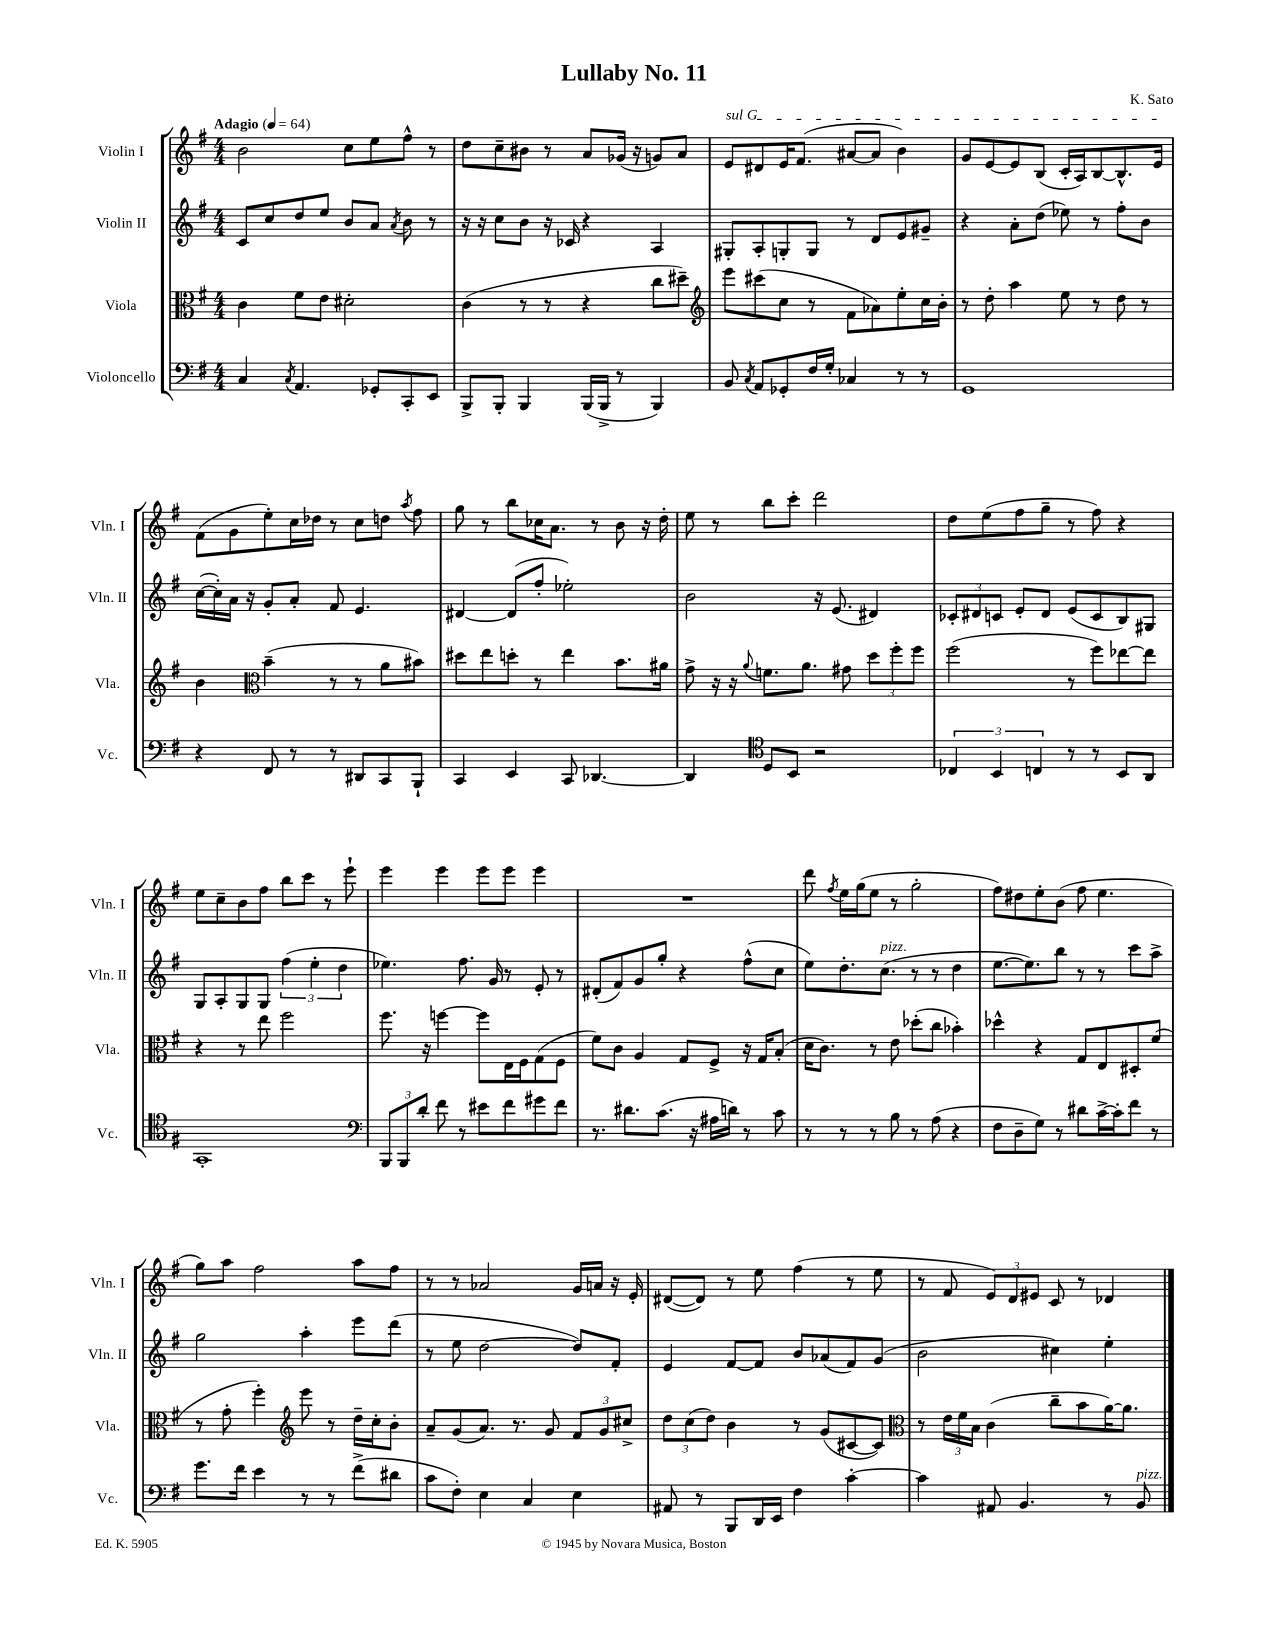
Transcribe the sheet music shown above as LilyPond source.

\header { title = "Lullaby No. 11" composer = "K. Sato" }
<<
\new StaffGroup <<
\new Staff = "s0" \with { instrumentName = "Violin I" shortInstrumentName = "Vln. I" } {
    \clef treble \key g \major \numericTimeSignature \time 4/4 \tempo "Adagio" 4 = 64
    \autoBeamOff b'2 c''8[ e''8 fis''8]-^ r8 |
    d''8[ c''8-- bis'8] r8 a'8[ ges'16]( r16 g'8[) a'8] |
    \once \override TextSpanner.bound-details.left.text = \markup { \italic "sul G" } e'8[\startTextSpan dis'8 e'16 fis'8.]( ais'8[~ ais'8] b'4) |
    g'8[ e'8~ e'8 b8]( c'16[-. a16) b8~ b8.-^ e'16]\stopTextSpan |
    fis'8[( g'8 e''8-.) c''16 des''16] r8 c''8[ d''8] \acciaccatura { a''8 } fis''8 |
    g''8 r8 b''8[ ces''16 a'8.] r8 b'8 r16 d''16-. |
    e''8 r8 b''8[ c'''8]-. d'''2 |
    d''8[ e''8( fis''8 g''8]-- r8 fis''8) r4 |
    e''8[ c''8-- b'8 fis''8] b''8[ c'''8] r8 e'''8-! |
    e'''4 e'''4 e'''8[ e'''8] e'''4 |
    R1 |
    d'''8 \acciaccatura { fis''8 } e''16[ g''16( e''8] r8 g''2-. |
    fis''8[) dis''8 e''8-. b'8]( fis''8 e''4. |
    g''8[) a''8] fis''2 a''8[ fis''8] |
    r8 r8 aes'2 g'16[ a'16] r16 e'16-. |
    dis'8[~( dis'8]) r8 e''8 fis''4( r8 e''8 |
    r8 fis'8 \tuplet 3/2 { e'8[) d'8 eis'8] } c'8 r8 des'4 \bar "|." |
}
\new Staff = "s1" \with { instrumentName = "Violin II" shortInstrumentName = "Vln. II" } {
    \clef treble \key g \major \numericTimeSignature \time 4/4
    \autoBeamOff c'8[ c''8 d''8 e''8] b'8[ a'8] \acciaccatura { a'8 } b'8 r8 |
    r16 r16 c''8[ b'8] r16 ces'16 r4 a4 |
    gis8[-. a8-. g8-. g8] r8 d'8[ e'8 gis'8]-- |
    r4 a'8[-. d''8]( ees''8) r8 fis''8[-. b'8] |
    c''16[~( c''16-.) a'16] r16 g'8[-. a'8]-. fis'8 e'4. |
    dis'4~ dis'8[( fis''8]-. ees''2-.) |
    b'2 r16 e'8.( dis'4) |
    \tuplet 3/2 { ces'8[-. dis'8 c'8] } e'8[-. dis'8] e'8[( c'8 b8) gis8] |
    g8[ a8-. g8 g8] \tuplet 3/2 { fis''4( e''4-. d''4 } |
    ees''4.) fis''8. g'16 r8 e'8-. r8 |
    dis'8[-.( fis'8) g'8 g''8]-. r4 fis''8[-^( c''8] |
    e''8[) d''8.-. c''8.]^\markup { \italic "pizz." }( r8 r8 d''4 |
    e''8.[~ e''8.) b''8] r8 r8 c'''8[ a''8]-> |
    g''2 a''4-. e'''8[ d'''8]( |
    r8 e''8 d''2~ d''8[) fis'8]-. |
    e'4 fis'8[~ fis'8] b'8[ aes'8( fis'8) g'8]( |
    b'2 cis''4) e''4-. \bar "|." |
}
\new Staff = "s2" \with { instrumentName = "Viola" shortInstrumentName = "Vla." } {
    \clef alto \key g \major \numericTimeSignature \time 4/4
    \autoBeamOff c'4 fis'8[ e'8] dis'2-. |
    c'4( r8 r8 r4 c''8[ dis''8]--) |
    \clef treble e'''8[ cis'''8( c''8] r8 fis'8[ aes'8) e''8-. c''16 b'16]-. |
    r8 d''8-. a''4 e''8 r8 d''8 r8 |
    b'4 \clef alto b'4--( r8 r8 a'8[ bis'8]) |
    dis''8[ e''8 d''8]-. r8 e''4 b'8.[ ais'16] |
    g'8-> r16 r16 \appoggiatura { a'8 } f'8.[ a'8.] gis'8 \tuplet 3/2 { d''8[ fis''8-. fis''8] } |
    fis''2( r8 fis''8[) ees''8~ ees''8] |
    r4 r8 e''8 fis''2 |
    fis''8. r16 f''4~ f''8[ e16 fis16 g8( fis8] |
    fis'8[) c'8] a4 g8[ fis8]-> r16 g16[ b8]-.( |
    d'16[ c'8.]) r8 e'8 des''8[-.( c''8] bes'4-.) |
    des''4-^ r4 g8[ e8 dis8-. fis'8]( |
    r8 g'8-. fis''4-.) \clef treble e'''8 r8 d''16[-- c''16-. b'8]-. |
    a'8[-- g'8( a'8.]) r8. g'8 \tuplet 3/2 { fis'8[ g'8 cis''8]-> } |
    \tuplet 3/2 { d''8[ c''8( d''8]) } b'4 r8 g'8[( cis'8~ cis'8]) |
    \clef alto r8 \tuplet 3/2 { e'16[ fis'16 b16] } c'4( c''8[-- b'8 a'16~) a'8.] \bar "|." |
}
\new Staff = "s3" \with { instrumentName = "Violoncello" shortInstrumentName = "Vc." } {
    \clef bass \key g \major \numericTimeSignature \time 4/4
    \autoBeamOff c4 \acciaccatura { c8 } a,4. ges,8[-. c,8-. e,8] |
    b,,8[-> b,,8]-. b,,4 b,,16[( b,,16]-> r8 b,,4) |
    b,8 \acciaccatura { c8 } a,8[ ges,8-. fis16 g16]-. ces4 r8 r8 |
    g,1 |
    r4 fis,8 r8 r8 dis,8[ c,8 b,,8]-! |
    c,4 e,4 c,8 des,4.~ |
    des,4 \clef tenor d8[ b,8] r2 |
    \tuplet 3/2 { ces4 b,4 c4 } r8 r8 b,8[ a,8] |
    g,1-. |
    \clef bass \tuplet 3/2 { b,,8[ b,,8 d'8]-. } fis'8 r8 eis'8[ fis'8 gis'8 fis'8] |
    r8. dis'8.[ c'8.]( r16 ais16[ d'16]) r8 c'8 |
    r8 r8 r8 b8 r8 a8( r4 |
    fis8[ d8-- g8]) r8 dis'8[ c'16~-> c'16-. fis'8] r8 |
    g'8.[ fis'16] e'4 r8 r8 fis'8[->( dis'8] |
    c'8[ fis8]-.) e4 c4 e4 |
    ais,8 r8 b,,8[ d,16 e,16] fis4 c'4~-. |
    c'4 ais,8 b,4. r8 b,8^\markup { \italic "pizz." } \bar "|." |
}
>>
>>
\layout { \context { \Score \remove "Bar_number_engraver" } }
